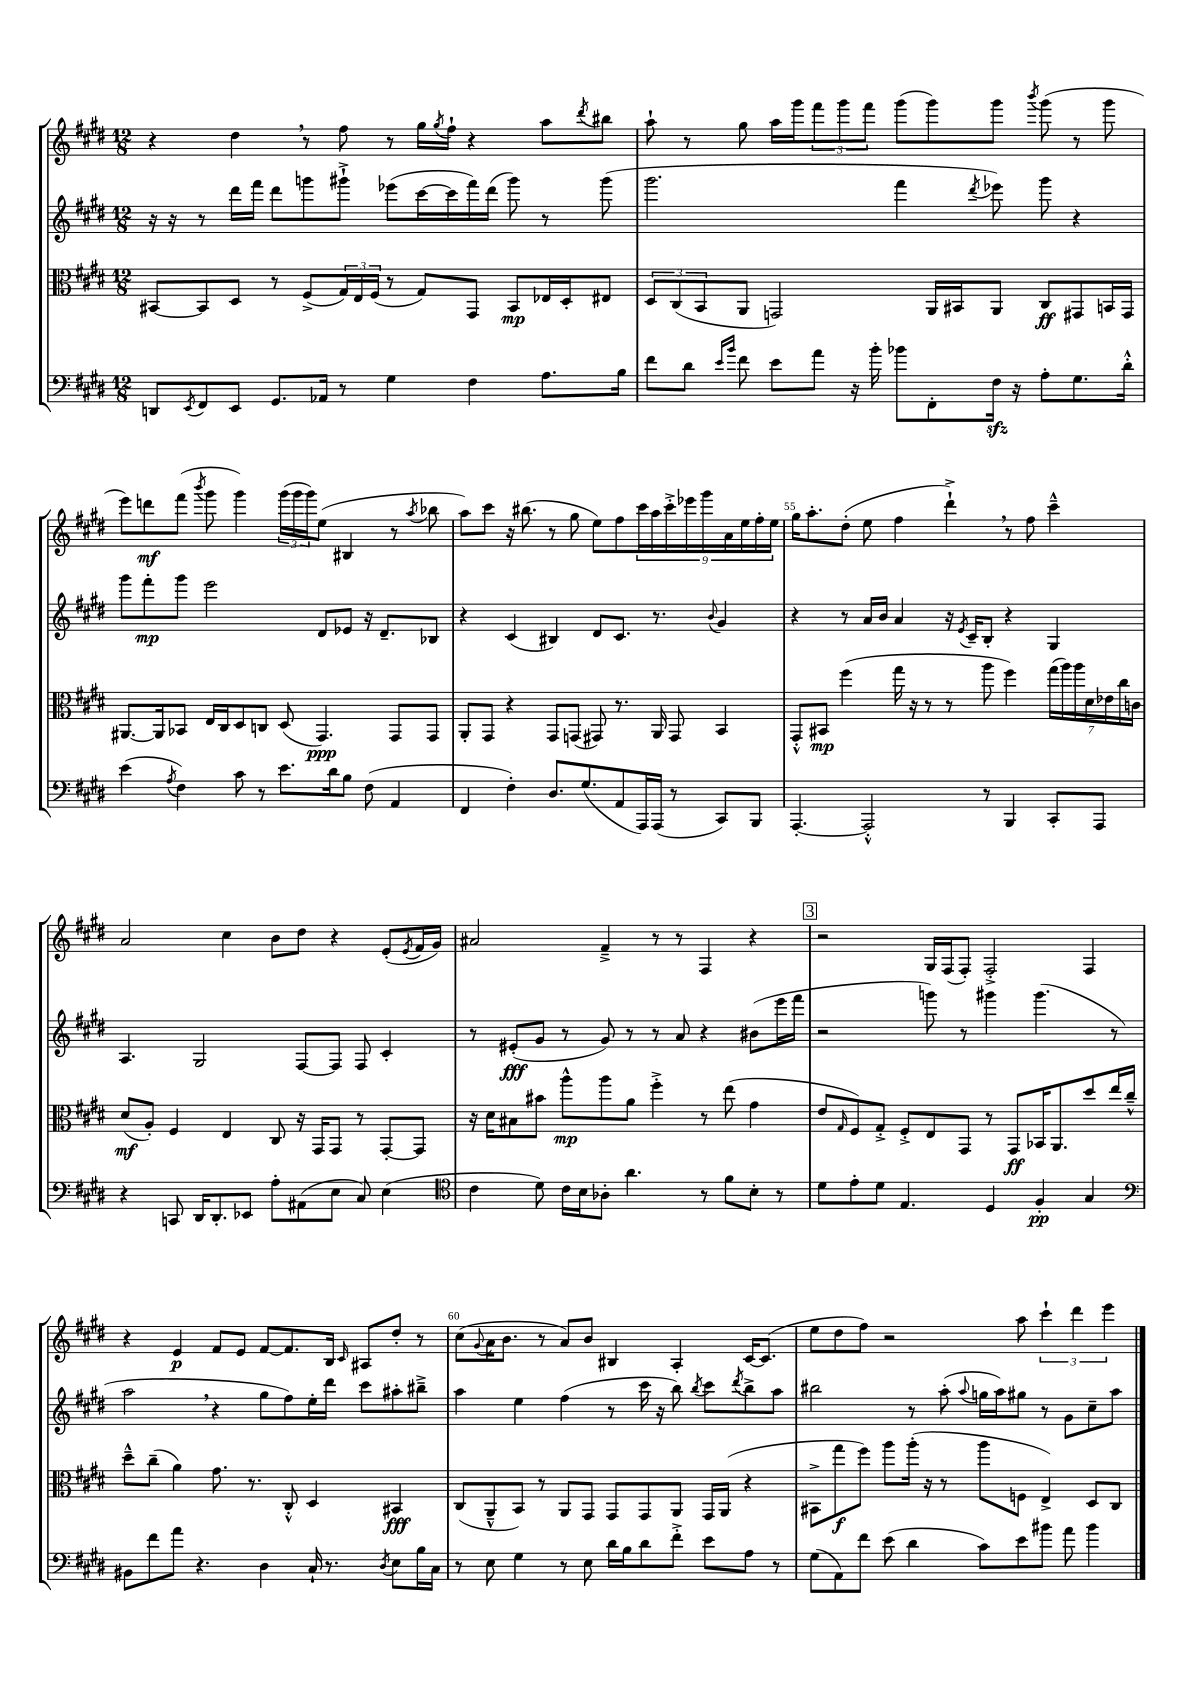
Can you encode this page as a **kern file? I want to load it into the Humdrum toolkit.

**kern	**dynam	**kern	**dynam	**kern	**dynam	**kern	**dynam
*part4	*part4	*part3	*part3	*part2	*part2	*part1	*part1
*staff4	*staff4	*staff3	*staff3	*staff2	*staff2	*staff1	*staff1
*clefF4	*	*clefC3	*	*clefG2	*	*clefG2	*
*k[f#c#g#d#]	*	*k[f#c#g#d#]	*	*k[f#c#g#d#]	*	*k[f#c#g#d#]	*
*M12/8	*	*M12/8	*	*M12/8	*	*M12/8	*
=51	=51	=51	=51	=51	=51	=51	=51
8DDn/L	.	[8BB#X/L	.	16r	.	4r	.
.	.	.	.	16r	.	.	.
8qEE/	.	.	.	.	.	.	.
8FF#/	.	8BB#/]	.	8r	.	.	.
8EE/J	.	8D#/J	.	16ddd#\LL	.	4dd#,\	.
.	.	.	.	16fff#\JJ	.	.	.
8.GG#/L	.	8r	.	8ddd#\L	.	.	.
.	.	(8F#^/L	.	8gggn\	.	8r	.
16AA-X/Jk	.	.	.	.	.	.	.
8r	.	24G#/L)	.	8ggg#X`^\J	.	8ff#\	.
.	.	24E/	.	.	.	.	.
.	.	(24F#/JJ	.	.	.	.	.
4G#\	.	8r	.	(8eee-X\L	.	8r	.
.	.	8G#/L)	.	[16ccc#\L	.	16gg#\LL	.
.	.	.	.	.	.	8qgg#/	.
.	.	.	.	16ccc#\]	.	16ff#`\JJ	.
4F#\	.	8GG#/J	.	16fff#\)	.	4r	.
.	.	.	.	(16ddd#\JJ	.	.	.
.	.	8BB#/L	mp	8ggg#\)	.	.	.
8.A\L	.	16E-X/L	.	8r	.	8aa\L	.
.	.	16D#'/J	.	.	.	.	.
.	.	.	.	.	.	8qddd#/	.
.	.	8E#X/J	.	(8ggg#\	.	8bb#X\J	.
16B\Jk	.	.	.	.	.	.	.
=52	=52	=52	=52	=52	=52	=52	=52
8f#\L	.	12D#/L	.	2.ggg#\	.	8aa`\	.
.	.	(12C#/	.	.	.	.	.
8d#\J	.	.	.	.	.	8r	.
.	.	12BB/	.	.	.	.	.
16qqe/LL	.	.	.	.	.	.	.
16qqb/JJ	.	.	.	.	.	.	.
8f#\	.	8AA/J	.	.	.	8gg#\	.
8e\L	.	2GGn/)	.	.	.	16aa\LL	.
.	.	.	.	.	.	16ggg#\J	.
8a\J	.	.	.	.	.	12fff#\	.
.	.	.	.	.	.	12ggg#\	.
16r	.	.	.	.	.	.	.
.	.	.	.	.	.	12fff#\J	.
16b'\	.	.	.	.	.	.	.
8b-X\L	.	.	.	4fff#\	.	(8ggg#\L	.
8FF#'\	.	16AA/LL	.	.	.	8ggg#\)	.
.	.	16BB#X/J	.	.	.	.	.
.	.	.	.	8qddd#/	.	.	.
16F#zz\Jk	.	8AA/J	.	8eee-X\)	.	8ggg#\J	.
16r	.	.	.	.	.	.	.
.	.	.	.	.	.	8qbbb/	.
8A'\L	.	8C#/L	ff	8ggg#\	.	(8ggg#\	.
8.G#\	.	8GG#X/	.	4r	.	8r	.
.	.	16BBn/L	.	.	.	8ggg#\	.
16d#'^^\Jk	.	16GG#/JJ	.	.	.	.	.
!!LO:LB:g=z
=53	=53	=53	=53	=53	=53	=53	=53
(4e\	.	[8.AA#X/L	.	8ggg#\L	.	8eee\L)	.
.	.	.	.	8fff#'\	mp	8dddn\	mf
.	.	16AA#/k]	.	.	.	.	.
8qA/	.	.	.	.	.	.	.
4F#\)	.	8BB-X/J	.	8ggg#\J	.	(8fff#\J	.
.	.	.	.	.	.	8qbbb/	.
.	.	16E/LL	.	2eee\	.	8ggg#\	.
.	.	16C#/J	.	.	.	.	.
8c#\	.	8D#/	.	.	.	4ggg#\)	.
8r	.	8Cn/J	.	.	.	.	.
8.e\L	.	(8D#/	.	.	.	(24ggg#\LL	.
.	.	.	.	.	.	24ggg#\	.
.	.	.	.	.	.	24ggg#\J)	.
.	.	4.GG#/)	ppp	8d#/L	.	(8ee\J	.
16d#\k	.	.	.	.	.	.	.
8B\J	.	.	.	8e-X/J	.	4B#X/	.
(8F#\	.	.	.	16r	.	.	.
.	.	.	.	8.d#~/L	.	.	.
4AA/	.	8GG#/L	.	.	.	8r	.
.	.	.	.	.	.	8qaa/	.
.	.	8GG#/J	.	8B-X/J	.	8bb-X\	.
=54	=54	=54	=54	=54	=54	=54	=54
4FF#/	.	8AA'/L	.	4r	.	8aa\L)	.
.	.	8GG#/J	.	.	.	8ccc#\J	.
4F#'\)	.	4r	.	(4c#/	.	16r	.
.	.	.	.	.	.	(8.bb#X\	.
8.D#/L	.	8GG#/L	.	4B#X/)	.	8r	.
.	.	(8GGn/J	.	.	.	8gg#\	.
(8.G#/	.	.	.	.	.	.	.
.	.	8GG#X/)	.	8d#/L	.	8ee\L)	.
8AA/	.	8.r	.	8.c#/J	.	8ff#\	.
16AAA/L)	.	.	.	.	.	18ccc#\L	.
.	.	.	.	.	.	18aa\	.
(16AAA/JJ	.	16AA/	.	8.r	.	.	.
.	.	.	.	.	.	18ccc#'^\	.
8r	.	8GG#/	.	.	.	.	.
.	.	.	.	.	.	18eee-X\	.
.	.	.	.	.	.	18ggg#\	.
.	.	.	.	8qqb/	.	.	.
8CC#/L)	.	4BB/	.	4g#/	.	.	.
.	.	.	.	.	.	18a\	.
.	.	.	.	.	.	18ee\	.
8BBB/J	.	.	.	.	.	.	.
.	.	.	.	.	.	18ff#'\	.
.	.	.	.	.	.	18ee\JJ	.
=55	=55	=55	=55	=55	=55	=55	=55
[4.AAA'/	.	8GG#'^^/L	.	4r	.	16gg#\KL	.
.	.	.	.	.	.	8.aa'\	.
.	.	8BB#X/J	mp	.	.	.	.
.	.	(4ff#\	.	8r	.	(8dd#'\J	.
2AAA'^^/]	.	.	.	16a/LL	.	8ee\	.
.	.	.	.	16b/JJ	.	.	.
.	.	16gg#\	.	4a/	.	4ff#\	.
.	.	16r	.	.	.	.	.
.	.	8r	.	.	.	.	.
.	.	8r	.	16r	.	4ddd#`^,\)	.
.	.	.	.	8qe/	.	.	.
.	.	.	.	16c#~/KL	.	.	.
8r	.	8aa\	.	8B'/J	.	.	.
4BBB/	.	4ff#\)	.	4r	.	8r	.
.	.	.	.	.	.	8ff#\	.
8CC#'/L	.	(28gg#\LL	.	4G#/	.	4ccc#~^^\	.
.	.	28aa\)	.	.	.	.	.
.	.	28aa\	.	.	.	.	.
.	.	28d#\	.	.	.	.	.
8AAA/J	.	.	.	.	.	.	.
.	.	28e-X\	.	.	.	.	.
.	.	28cc#\	.	.	.	.	.
.	.	28cn\JJ	.	.	.	.	.
!!LO:LB:g=z
=56	=56	=56	=56	=56	=56	=56	=56
4r	.	(8d#/L	mf	4.A/	.	2a/	.
.	.	8A'/J)	.	.	.	.	.
8CCn/	.	4F#/	.	.	.	.	.
16DD#/KL	.	.	.	2G#/	.	.	.
8.DD#'/	.	.	.	.	.	.	.
.	.	4E/	.	.	.	4cc#\	.
8EE-X/J	.	.	.	.	.	.	.
8A'\L	.	8C#/	.	.	.	8b\L	.
(8AA#X\	.	16r	.	[8F#/L	.	8dd#\J	.
.	.	16GG#/KL	.	.	.	.	.
8E\J	.	8GG#/J	.	8F#/J]	.	4r	.
8C#/)	.	8r	.	8F#/	.	.	.
(4E\	.	[8GG#'/L	.	4c#'/	.	(8e'/L	.
.	.	.	.	.	.	8qe/	.
.	.	8GG#/J]	.	.	.	16f#/L	.
.	.	.	.	.	.	16g#/JJ)	.
=57	=57	=57	=57	=57	=57	=57	=57
*clefC4	*	*	*	*	*	*	*
4c#\	.	16r	.	8r	.	2a#X/	.
.	.	16d#\KL	.	.	.	.	.
.	.	8B#X\	.	(8e#X'/L	fff	.	.
8d#\)	.	8b#X\J	.	8g#/J	.	.	.
16c#\LL	.	8aa^^\L	mp	8r	.	.	.
16B\J	.	.	.	.	.	.	.
8A-X'\J	.	8aa\	.	8g#/)	.	4f#~^/	.
4.a\	.	8a\J	.	8r	.	.	.
.	.	4ff#'^\	.	8r	.	8r	.
.	.	.	.	8a/	.	8r	.
8r	.	8r	.	4r	.	4F#/	.
8f#\L	.	(8ee\	.	.	.	.	.
8B'\J	.	4g#\	.	(8b#X\L	.	4r	.
8r	.	.	.	16eee\L	.	.	.
.	.	.	.	16fff#\JJ	.	.	.
!!LO:REH:place=s1:t=3
=58	=58	=58	=58	=58	=58	=58	=58
8d#\L	.	8e/L	.	2r	.	2r	.
.	.	16qqG#/	.	.	.	.	.
8e'\	.	8F#/)	.	.	.	.	.
8d#\J	.	8G#'^/J	.	.	.	.	.
4.E/	.	8F#'^/L	.	.	.	.	.
.	.	8E/	.	8gggn\)	.	16G#/LL	.
.	.	.	.	.	.	(16F#/J	.
.	.	8GG#/J	.	8r	.	8F#'/J)	.
4D#/	.	8r	.	4ggg#X\	.	2F#'^/	.
.	.	8GG#/L	ff	.	.	.	.
4F#'/	pp	16BB-X/K	.	(4.ggg#\	.	.	.
.	.	8.AA/	.	.	.	.	.
4G#/	.	8dd#/	.	.	.	4F#/	.
.	.	16ee/L	.	8r	.	.	.
.	.	16cc#~^^/JJ	.	.	.	.	.
!!LO:LB:g=z
=59	=59	=59	=59	=59	=59	=59	=59
*clefF4	*	*	*	*	*	*	*
8BB#X\L	.	8dd#~^^\L	.	2aa,\	.	4r	.
8f#\	.	(8cc#~\J	.	.	.	.	.
8a\J	.	4a\)	.	.	.	4e/	p
4.r	.	.	.	.	.	.	.
.	.	8.g#\	.	4r	.	8f#/L	.
.	.	.	.	.	.	8e/J	.
.	.	8.r	.	.	.	.	.
4D#\	.	.	.	8gg#\L	.	[8f#/L	.
.	.	8C#'^^/	.	8ff#\)	.	8.f#/]	.
16C#`/	.	4D#/	.	16ee'\L	.	.	.
8.r	.	.	.	16ddd#\JJ	.	16B/Jk	.
.	.	.	.	.	.	16qqc#/	.
.	.	.	.	8ccc#\L	.	8A#X/L	.
8qD#/	.	.	.	.	.	.	.
8E\L	.	4BB#X/	fff	8aa#X'\	.	8dd#'/J	.
16B\L	.	.	.	8bb#X~^\J	.	8r	.
16C#\JJ	.	.	.	.	.	.	.
=60	=60	=60	=60	=60	=60	=60	=60
8r	.	(8C#/L	.	4aa\	.	(8cc#\L	.
.	.	.	.	.	.	8qqg#/	.
8E\	.	8AA~^^/	.	.	.	16a\K	.
.	.	.	.	.	.	8.b\J	.
4G#\	.	8BB/J)	.	4ee\	.	.	.
.	.	8r	.	.	.	8r	.
8r	.	8AA/L	.	(4ff#\	.	8a/L)	.
8E\	.	8GG#/J	.	.	.	8b/J	.
16d#\LL	.	8GG#/L	.	8r	.	4B#X/	.
16B\J	.	.	.	.	.	.	.
8d#\	.	8GG#/	.	16ccc#\	.	.	.
.	.	.	.	16r	.	.	.
8f#'^\J	.	8AA/J	.	8bb\)	.	4A'/	.
.	.	.	.	8qbb/	.	.	.
8e\L	.	16GG#/LL	.	8ccc#\L	.	.	.
.	.	(16AA/JJ	.	.	.	.	.
.	.	.	.	8qddd#/	.	.	.
8A\J	.	4r	.	8bb^\	.	[16c#/KL	.
.	.	.	.	.	.	(8.c#/J]	.
8r	.	.	.	8aa\J	.	.	.
=61	=61	=61	=61	=61	=61	=61	=61
(8G#\L	.	8BB#X^\L	.	2bb#X\	.	8ee\L	.
8AA\)	.	8gg#\	f	.	.	8dd#\	.
8f#\J	.	8ff#\J)	.	.	.	8ff#\J)	.
(8e\	.	8aa\L	.	.	.	2r	.
4d#\	.	(16aa'\Jk	.	8r	.	.	.
.	.	16r	.	.	.	.	.
.	.	8r	.	(8aa'\	.	.	.
.	.	.	.	8qqaa/	.	.	.
8c#\L)	.	8aa\L	.	16ggn\LL	.	.	.
.	.	.	.	16aa\J)	.	.	.
8e\	.	8Fn\J	.	8gg#X\J	.	8aa\	.
8b#X\J	.	4E^/)	.	8r	.	6ccc#`\	.
8a\	.	.	.	8g#\L	.	.	.
.	.	.	.	.	.	6ddd#\	.
4b#\	.	8D#/L	.	8cc#~\	.	.	.
.	.	.	.	.	.	6eee\	.
.	.	8C#/J	.	8aa\J	.	.	.
==	==	==	==	==	==	==	==
*-	*-	*-	*-	*-	*-	*-	*-
